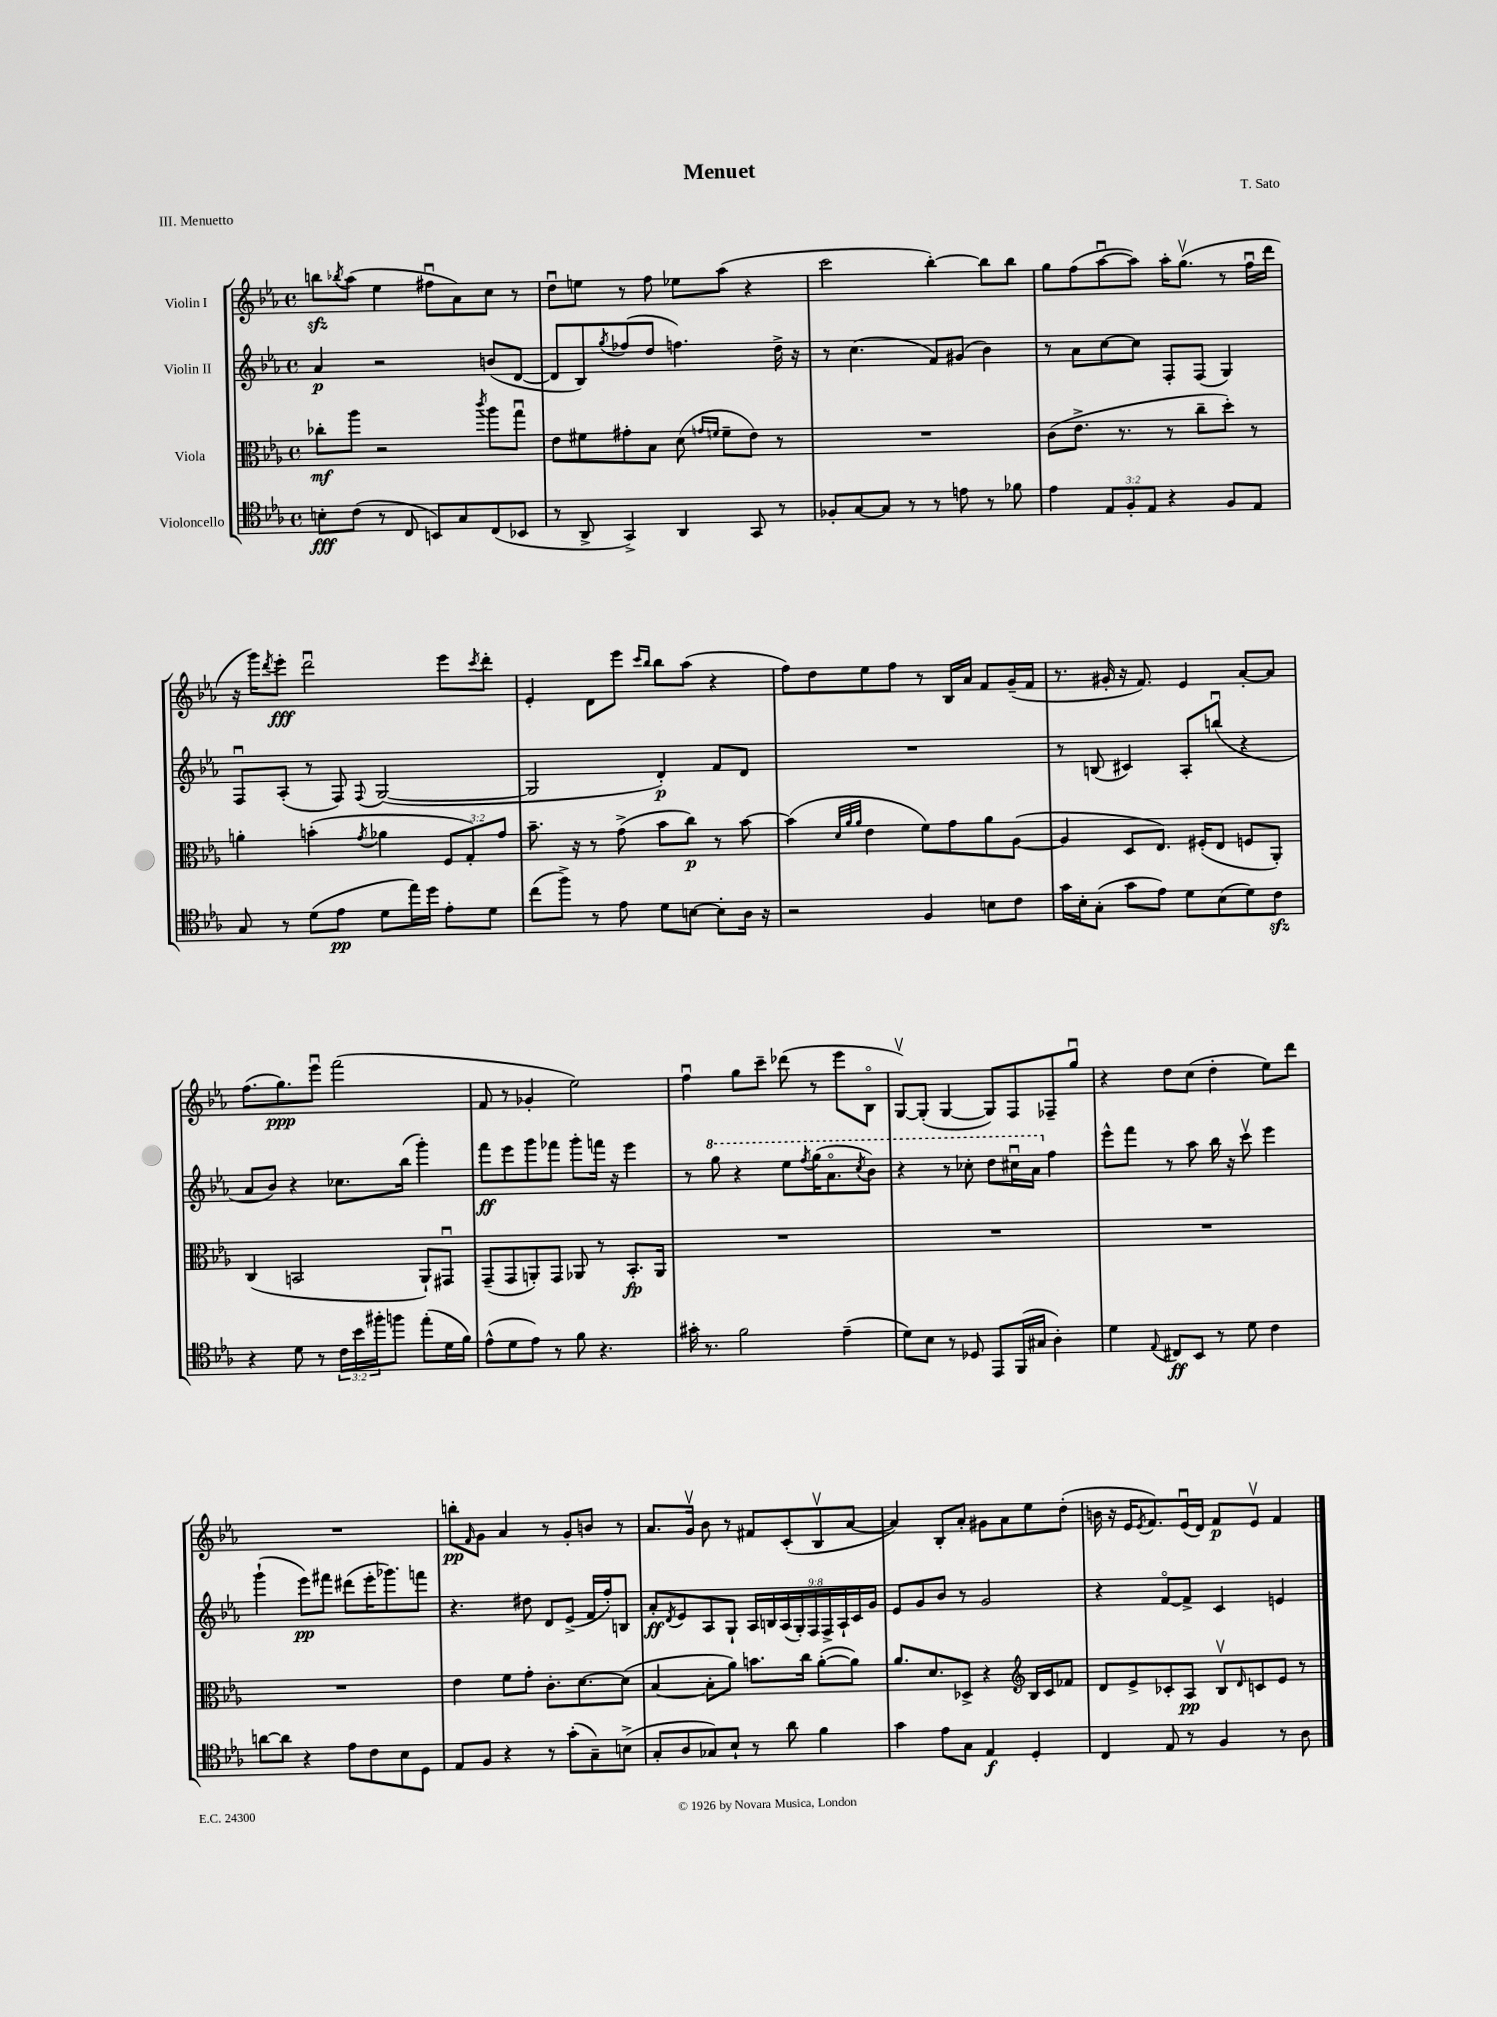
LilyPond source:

\header { title = "Menuet" composer = "T. Sato" piece = "III. Menuetto" }
<<
\new StaffGroup <<
\new Staff = "s0" \with { instrumentName = "Violin I" } {
    \clef treble \key ees \major \defaultTimeSignature \time 4/4
    b''8\sfz \acciaccatura { bes''8 } aes''8( ees''4 fis''8\downbow aes'8) c''8 r8 |
    d''8\downbow e''8 r8 f''8 ees''8 aes''8( r4 |
    c'''2 bes''4~-.) bes''8 bes''8 |
    g''8 f''8( aes''8~\downbow aes''8) aes''16-. g''8.\upbow( r8 f''16\downbow d'''16 |
    r16 g'''16) \acciaccatura { d'''8 } ees'''8-.\fff d'''2\downbow ees'''8 \acciaccatura { c'''8 } d'''8-. |
    ees'4-. d'8 ees'''8 \grace { c'''16 bes''16 } bes''8 aes''8( r4 |
    f''8) d''8 ees''8 f''8 r8 bes16 aes'16 f'8 g'16--( f'16 |
    r8. gis'16-. r16 f'8.) ees'4 aes'8~-. aes'8 |
    f''8.( g''8.\ppp) ees'''8\downbow f'''2( |
    f'8 r8 ges'4-. ees''2) |
    f''4\downbow g''8 c'''8-- des'''8( r8 ees'''8 bes8\flageolet |
    g8~\upbow) g8-.( g4~ g8) f8 fes8-- g''8\downbow |
    r4 d''8 c''8( d''4-. ees''8) d'''8 |
    R1 |
    b''8-.\pp \grace { f'16 } g'8 aes'4 r8 g'8-. b'8 r8 |
    aes'8. g'16\upbow bes'8 r8 fis'8 c'8-.( bes8\upbow aes'8~ |
    aes'4) bes8-. aes'8-. gis'8 aes'8 ees''8 d''8-.( |
    b'16 r16 ees'16 \acciaccatura { ees'8 } f'8.) ees'16\downbow( d'16) f'8\p ees'8\upbow f'4 \bar "|." |
}
\new Staff = "s1" \with { instrumentName = "Violin II" } {
    \clef treble \key ees \major \defaultTimeSignature \time 4/4 \override Staff.TupletNumber.text = #tuplet-number::calc-fraction-text
    aes'4\p r2 b'8( d'8~ |
    d'8 bes8) \acciaccatura { g''8 } fes''8( d''8 f''4.) d''16-> r16 |
    r8 c''4.( f'8) gis'8( bes'4) |
    r8 aes'8 c''8~ c''8 f8-. f8( g4) |
    f8\downbow aes8-.( r8 f8) \appoggiatura { f8 } g2~( |
    g2 d'4-.\p) f'8 d'8 |
    R1 |
    r8 b8( cis'4) aes8-. b''8\downbow( r4 |
    aes'8 bes'8) r4 ces''8. bes''16( g'''4-.) |
    f'''8\ff ees'''8 g'''8 fes'''8 g'''8-. f'''16 r16 ees'''4 |
    r8 \ottava #1 g'''8 r4 ees'''8 \acciaccatura { f'''8 } g'''16( aes''8.\flageolet \acciaccatura { c'''8 } bes''8) |
    r4 r8 ces'''8-. d'''8 cis'''16\downbow aes''16 \ottava #0 f''4 |
    ees'''8-^ f'''8 r8 aes''8 bes''16 r16 c'''8\upbow ees'''4 |
    g'''4-!( ees'''8\pp) fis'''8 dis'''8( ees'''16-. ges'''8.) f'''8 |
    r4. dis''8 d'8 ees'8->( f'16 f''16-.) b8 |
    aes'8-.\ff \acciaccatura { d'8 } ees'8 aes8 g8-! \tuplet 9/8 { aes16 b16 aes16( g16-.) f16 f16-> aes16-! c'16 g'16 } |
    ees'8 g'8 bes'8 r8 g'2 |
    r4 f'8~\flageolet f'8-> c'4 e'4 \bar "|." |
}
\new Staff = "s2" \with { instrumentName = "Viola" } {
    \clef alto \key ees \major \defaultTimeSignature \time 4/4 \override Staff.TupletNumber.text = #tuplet-number::calc-fraction-text
    ces''8-.\mf aes''8 r2 \acciaccatura { c'''8 } aes''8 g''8\downbow |
    ees'8 fis'8 gis'8-. bes8 d'8( \grace { g'16 f'16 } f'8-- ees'8) r8 |
    R1 |
    c'8( ees'8.-> r8. r8 c''8-- d''8-.) r8 |
    a'4-. b'4-.( \acciaccatura { g'8 } aes'4 \tuplet 3/2 { f8 g8-.) g'8 } |
    bes'8.-- r16 r8 g'8->( bes'8 c''8\p) r8 bes'8~ |
    bes'4( \grace { d'32 aes'32 aes'32 } ees'4 f'8) g'8 aes'8 aes8~( |
    aes4 d8 ees8.) fis16-.( ees8 f8 aes,8-.) |
    c4( b,2 aes,8-!) gis,8\downbow |
    g,8--( g,8 a,8-.) g,8 aes,8 r8 bes,8.-.\fp aes,16 |
    R1 |
    R1 |
    R1 |
    R1 |
    ees'4 f'8 g'8-. c'8.-. d'8.~ d'8( |
    bes4~ bes8-. aes'8) b'8. c''16 aes'8~-.( aes'8) |
    aes'8. d'8. des8-> r4 \clef treble bes16 c'16 fes'8 |
    d'8 ees'8-> ces'8-. aes8\pp bes8\upbow \grace { d'16 } c'8 ees'8 r8 \bar "|." |
}
\new Staff = "s3" \with { instrumentName = "Violoncello" } {
    \clef tenor \key ees \major \defaultTimeSignature \time 4/4 \override Staff.TupletNumber.text = #tuplet-number::calc-fraction-text
    b8-.\fff c'8( r8 c8 b,8) g8 c8( bes,8 |
    r8 aes,8-> g,4->) aes,4 g,8 r8 |
    fes8-. g8~ g8 r8 r8 e'8 r8 fes'8 |
    ees'4 \tuplet 3/2 { ees8 f8-. ees8 } r4 f8 ees8 |
    g8 r8 d'8( ees'8\pp d'8 ees''16) d''16 ees'8-. d'8 |
    c''8( f''8->) r8 ees'8 d'8 b8~ b8-. aes16 r16 |
    r2 f4 b8 c'8 |
    g'16 bes16-. g8-.( g'8 ees'8) d'8 bes8( d'8) c'8\sfz |
    r4 d'8 r8 \tuplet 3/2 { c'16 bes'16 fis''16-. } f''8 ees''8-.( d'16 f'16) |
    ees'8-^( d'8 ees'8) r8 f'8 r4. |
    gis'16-. r8. f'2 ees'4--( |
    d'8) bes8 r8 des8 ees,8 f,16( gis16 aes4-.) |
    d'4 \appoggiatura { ees8 } cis8\ff bes,8 r8 d'8 c'4 |
    a'8~ a'8 r4 ees'8 c'8 bes8 d8 |
    ees8 f8 r4 r8 g'8-.( g8--) b8->( |
    g8-. aes8 ges8) bes8-! r8 aes'8 f'4 |
    g'4 ees'8 g8 ees4\f d4-. |
    c4 ees8 r8 f4 r8 aes8 \bar "|." |
}
>>
>>
\layout { \context { \Score \remove "Bar_number_engraver" } }
